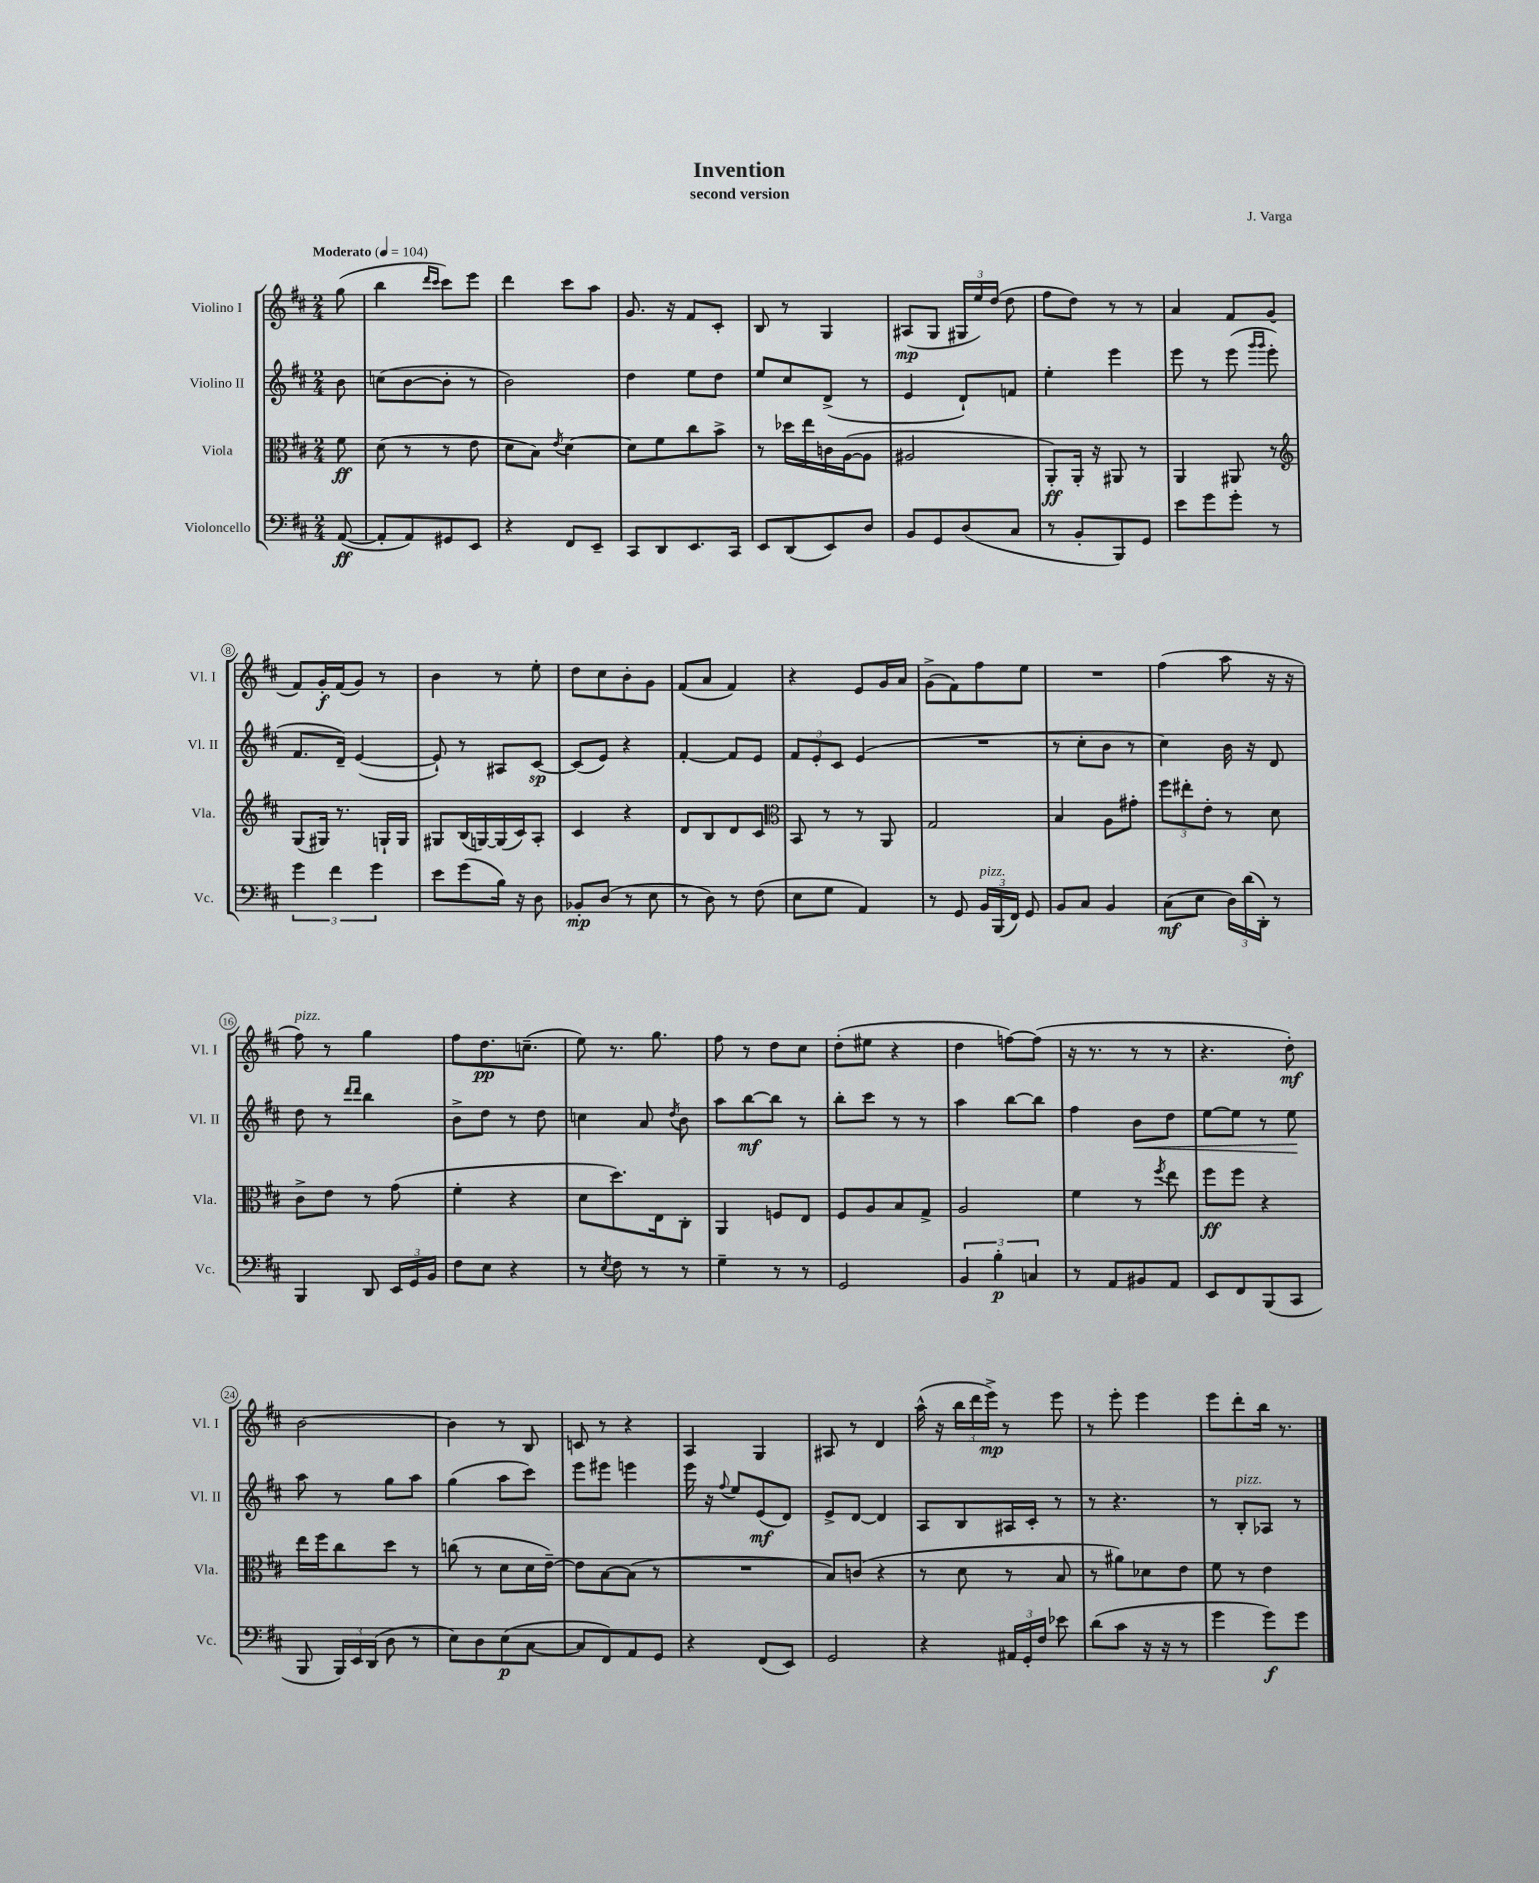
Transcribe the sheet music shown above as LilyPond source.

\header { title = "Invention" composer = "J. Varga" subtitle = "second version" }
<<
\new StaffGroup <<
\new Staff = "s0" \with { instrumentName = "Violino I" shortInstrumentName = "Vl. I" } {
    \clef treble \key d \major \numericTimeSignature \time 2/4 \partial 8 \tempo "Moderato" 4 = 104
    \autoBeamOff g''8( |
    b''4 \grace { d'''16[ cis'''16] } cis'''8[) e'''8] |
    d'''4 cis'''8[ a''8] |
    g'8. r16 fis'8[ cis'8]-. |
    b8 r8 g4 |
    ais8[\mp( g8] \tuplet 3/2 { gis16[ e''16) d''16]( } d''8 |
    fis''8[ d''8]) r8 r8 |
    a'4 fis'8[ g'8]( |
    fis'8[) g'16-.\f fis'16( g'8]) r8 |
    b'4 r8 e''8-. |
    d''8[ cis''8 b'8-. g'8] |
    fis'8[( a'8] fis'4) |
    r4 e'8[ g'16 a'16] |
    g'8[->( fis'8) fis''8 e''8] |
    R2 |
    fis''4( a''8 r16 r16 |
    fis''8^\markup { \italic "pizz." }) r8 g''4 |
    fis''8[ d''8.\pp c''8.]--( |
    e''8) r8. g''8. |
    fis''8 r8 d''8[ cis''8] |
    d''8[-.( eis''8] r4 |
    d''4 f''8[~) f''8]( |
    r16 r8. r8 r8 |
    r4. d''8-.\mf) |
    b'2~ |
    b'4 r8 b8 |
    c'8 r8 r4 |
    a4 g4 |
    ais8 r8 d'4 |
    a''16-^( r16 \tuplet 3/2 { b''16[ d'''16 e'''16]->\mp) } r8 e'''8 |
    r8 e'''8-. e'''4 |
    e'''8[ d'''8-. b''16] r8. \bar "|." |
}
\new Staff = "s1" \with { instrumentName = "Violino II" shortInstrumentName = "Vl. II" } {
    \clef treble \key d \major \numericTimeSignature \time 2/4 \partial 8
    \autoBeamOff b'8 |
    c''8[( b'8~ b'8]-. r8 |
    b'2) |
    d''4 e''8[ d''8] |
    e''8[ cis''8 d'8]->( r8 |
    e'4 d'8[-!) f'8] |
    e''4-. e'''4 |
    e'''8 r8 e'''8( \grace { g'''16[ g'''16] } e'''8-. |
    fis'8.[ d'16]--) e'4~( |
    e'8-!) r8 ais8[ cis'8]~\sp |
    cis'8[( e'8]) r4 |
    fis'4~-. fis'8[ e'8] |
    \tuplet 3/2 { fis'8[ e'8-. cis'8] } e'4( |
    R2 |
    r8 cis''8[-. b'8] r8 |
    cis''4) b'16 r16 d'8 |
    d''8 r8 \grace { d'''16[ d'''16] } b''4 |
    b'8[-> d''8] r8 d''8 |
    c''4 a'8 \acciaccatura { d''8 } b'8 |
    a''8[ b''8~\mf b''8] r8 |
    b''8[-. cis'''8] r8 r8 |
    a''4 b''8[~ b''8] |
    fis''4 b'8[\< d''8] |
    e''8[~ e''8] r8 e''8\! |
    a''8 r8 g''8[ a''8] |
    g''4( a''8[ cis'''8]) |
    e'''8[ eis'''8] e'''4 |
    e'''16 r16 \appoggiatura { fis''8 } e''8[ e'8\mf( d'8]) |
    e'8[-> d'8]~ d'4 |
    a8[ b8 ais16 cis'16]-. r8 |
    r8 r4. |
    r8 b8[-.^\markup { \italic "pizz." } aes8] r8 \bar "|." |
}
\new Staff = "s2" \with { instrumentName = "Viola" shortInstrumentName = "Vla." } {
    \clef alto \key d \major \numericTimeSignature \time 2/4 \partial 8
    \autoBeamOff fis'8\ff |
    d'8( r8 r8 e'8 |
    d'8[ b8]) \acciaccatura { e'8 } d'4~ |
    d'8[ fis'8 cis''8 b'8]-> |
    r8 des''16[ e''16 c'16 a16~( a8] |
    ais2 |
    a,8[-.\ff) a,16]-. r16 ais,8 r8 |
    a,4 ais,8 r8 |
    \clef treble g8[( gis16]) r8. g16[-! g16] |
    gis8[ b16( g16~) g16( cis'16) a8]-. |
    cis'4 r4 |
    d'8[ b8 d'8 cis'8] |
    \clef alto b,8 r8 r8 a,8 |
    g2 |
    b4 a8[ gis'8]-. |
    \tuplet 3/2 { fis''8[ eis''8-. e'8]-. } r8 d'8 |
    cis'8[-> e'8] r8 g'8( |
    fis'4-. r4 |
    d'8[ d''8.) e16 cis8]-. |
    a,4 f8[ e8] |
    fis8[ a8 b8 g8]-> |
    a2 |
    fis'4 r8 \acciaccatura { fis''8 } e''8 |
    fis''8[\ff fis''8] r4 |
    e''16[ fis''16 cis''8 d''8] r8 |
    c''8( r8 d'8[ d'16 e'16]~--) |
    e'8[ b8~ b8]( r8 |
    R2 |
    b8[) c'8]( r4 |
    r8 d'8 r8 b8 |
    r8 ais'8[) des'8 e'8] |
    fis'8 r8 e'4 \bar "|." |
}
\new Staff = "s3" \with { instrumentName = "Violoncello" shortInstrumentName = "Vc." } {
    \clef bass \key d \major \numericTimeSignature \time 2/4 \partial 8
    \autoBeamOff a,8~\ff( |
    a,8[-. a,8) gis,8 e,8] |
    r4 fis,8[ e,8]-- |
    cis,8[ d,8 e,8. cis,16] |
    e,8[ d,8( e,8) d8] |
    b,8[ g,8 d8( cis8] |
    r8 b,8[-. b,,8) g,8] |
    e'8[ g'8 g'8]-. r8 |
    \tuplet 3/2 { g'4 fis'4 g'4 } |
    e'8[ g'8( b16]) r16 d8 |
    bes,8[-.\mp d8]( r8 e8 |
    r8 d8) r8 fis8( |
    e8[ g8] a,4) |
    r8 g,8 \tuplet 3/2 { b,16[^\markup { \italic "pizz." } b,,16( fis,16]) } g,8 |
    b,8[ cis8] b,4 |
    cis8[\mf( e8] \tuplet 3/2 { d16[) d'16( d,16]-.) } r8 |
    b,,4 d,8 \tuplet 3/2 { e,16[ g,16 b,16] } |
    fis8[ e8] r4 |
    r8 \acciaccatura { e8 } fis8 r8 r8 |
    g4-- r8 r8 |
    g,2 |
    \tuplet 3/2 { b,4 b4-.\p c4 } |
    r8 a,8[ bis,8 a,8] |
    e,8[ fis,8 b,,8( cis,8] |
    b,,8 \tuplet 3/2 { b,,16[) e,16 d,16]( } d8 r8 |
    e8[) d8 e8\p( cis8]~ |
    cis8[ fis,8) a,8 g,8] |
    r4 fis,8[( e,8]) |
    g,2 |
    r4 \tuplet 3/2 { ais,16[ g,16-. fis16] } ees'8 |
    d'8[( cis'8] r16 r16 r8 |
    g'4 g'8[\f) g'8] \bar "|." |
}
>>
>>
\layout { \context { \Score \override BarNumber.stencil = #(make-stencil-circler 0.1 0.3 ly:text-interface::print) } }
